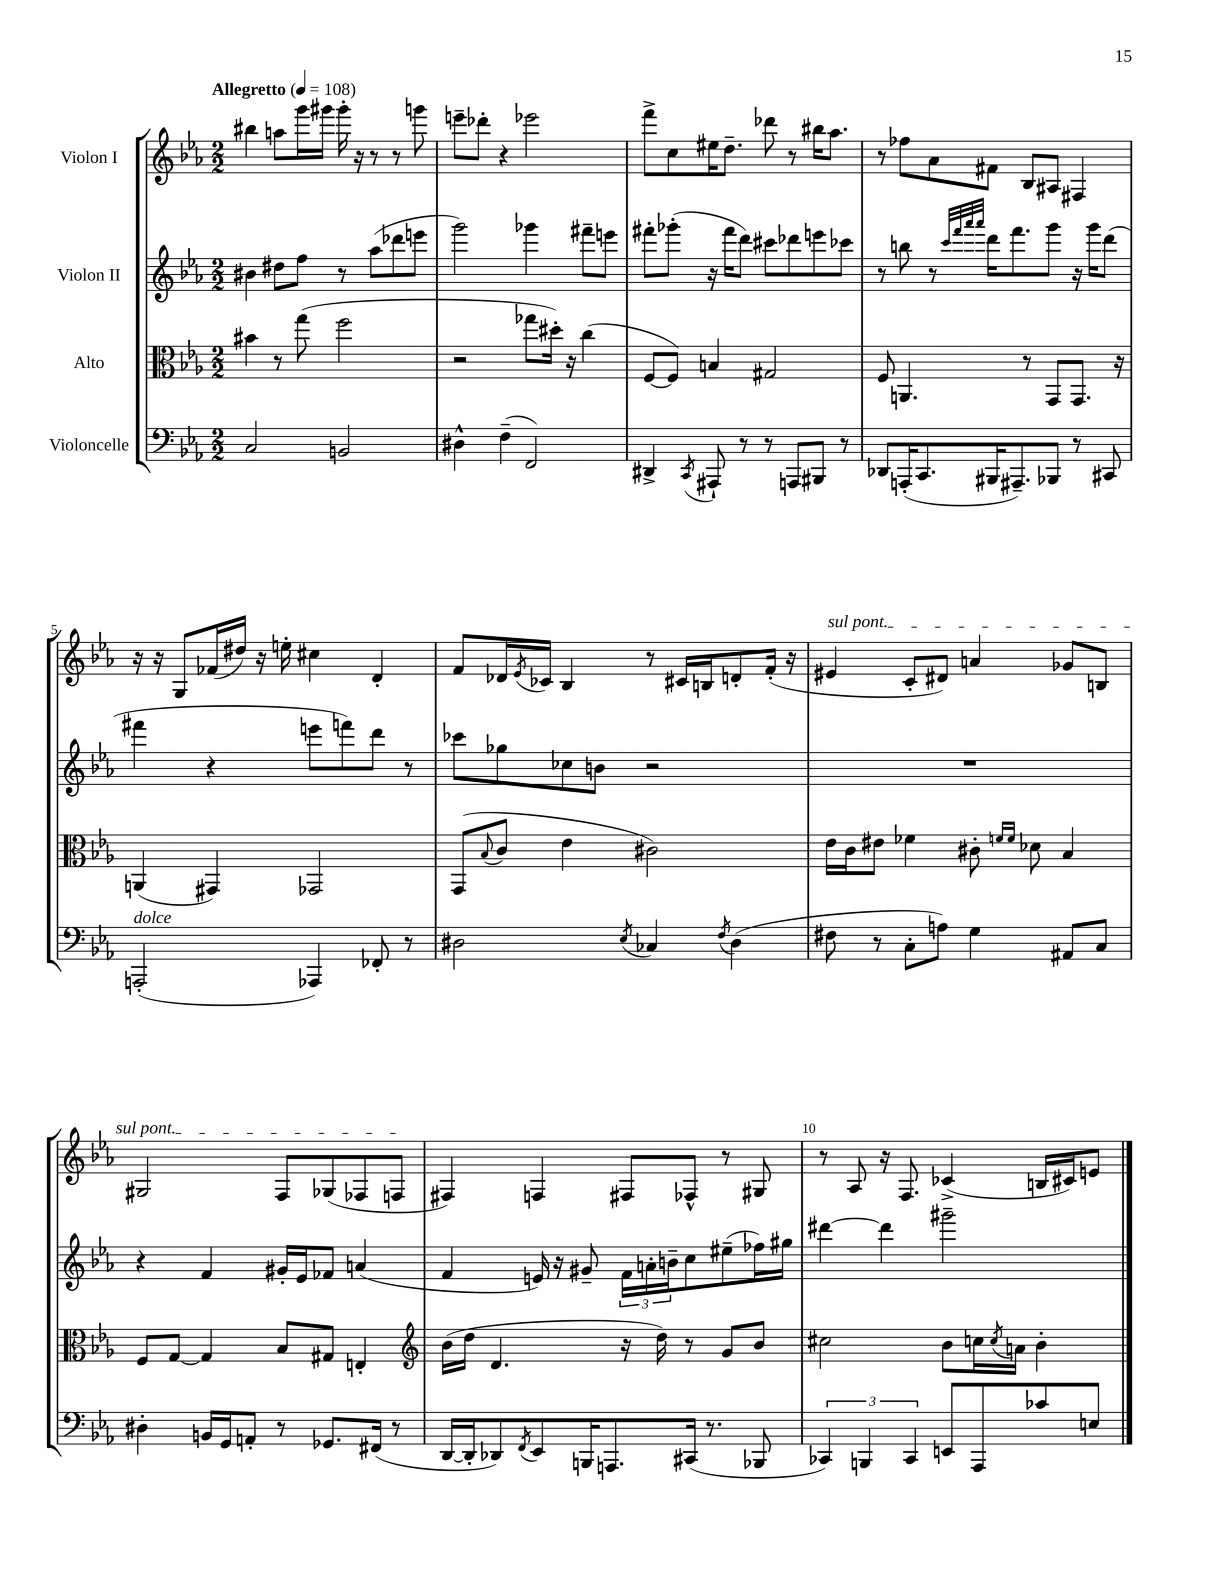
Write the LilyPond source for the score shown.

<<
\new StaffGroup <<
\new Staff = "s0" \with { instrumentName = "Violon I" } {
    \clef treble \key ees \major \numericTimeSignature \time 2/2 \tempo "Allegretto" 4 = 108
    bis''4 a''8 g'''16 gis'''16 gis'''16-. r16 r8 r8 g'''8 |
    e'''8-- des'''8-. r4 ees'''2 |
    f'''8-> c''8 eis''16 d''8.-- des'''8 r8 bis''16 aes''8. |
    r8 fes''8 aes'8 fis'8 bes8 ais8 fis4 |
    r16 r16 g8 fes'16( dis''16) r16 e''16-. cis''4 d'4-. |
    f'8 des'16 \acciaccatura { ees'8 } ces'16 bes4 r8 cis'16 b16 d'8-. f'16-.( r16 |
    \once \override TextSpanner.bound-details.left.text = \markup { \italic "sul pont." } eis'4\startTextSpan c'8-. dis'8) a'4 ges'8 b8 |
    gis2 f8 ges8( fes8 f8\stopTextSpan |
    fis4) f4 fis8 fes8-^ r8 gis8 |
    r8 aes8 r16 f8. ces'4->( b16 cis'16) e'8 \bar "|." |
}
\new Staff = "s1" \with { instrumentName = "Violon II" } {
    \clef treble \key ees \major \numericTimeSignature \time 2/2
    bis'4 dis''8 f''8 r8 aes''8( des'''8 e'''8 |
    g'''2) ges'''4 fis'''8-- e'''8 |
    fis'''8-. ges'''8-.( r16 fis'''16 d'''8) cis'''8 des'''8 e'''8 ces'''8 |
    r8 b''8 r8 \grace { c'''32 f'''32 aes'''32 aes'''32 } d'''16 f'''8. g'''8 r16 g'''16 d'''8( |
    fis'''4 r4 e'''8 f'''8) d'''8 r8 |
    ces'''8 ges''8 ces''8 b'8 r2 |
    R1 |
    r4 f'4 gis'16-. ees'16 fes'8 a'4( |
    f'4 e'16) r16 gis'8-- \tuplet 3/2 { f'16 a'16-. b'16-- } c''8 eis''8--( fes''16) gis''16 |
    dis'''4~ dis'''4 gis'''2-- \bar "|." |
}
\new Staff = "s2" \with { instrumentName = "Alto" } {
    \clef alto \key ees \major \numericTimeSignature \time 2/2
    bis'4 r8 g''8( f''2 |
    r2 ges''8 dis''16-.) r16 c''4( |
    f8~ f8) b4 gis2 |
    f8 a,4. r8 g,8 g,8. r16 |
    a,4( gis,4) ges,2 |
    g,8( \appoggiatura { bes8 } c'8 ees'4 cis'2) |
    ees'16 c'16 eis'8 fes'4 cis'8-. \grace { f'16 f'16 } des'8 bes4 |
    f8 g8~ g4 bes8 gis8 e4-. |
    \clef treble bes'16( d''16 d'4. r16 d''16) r8 g'8 bes'8 |
    cis''2 bes'8 c''16 \acciaccatura { c''8 } a'16 bes'4-. \bar "|." |
}
\new Staff = "s3" \with { instrumentName = "Violoncelle" } {
    \clef bass \key ees \major \numericTimeSignature \time 2/2
    c2 b,2 |
    dis4-^ f4--( f,2) |
    dis,4-> \acciaccatura { c,8 } ais,,8-! r8 r8 a,,8 bis,,8 r8 |
    des,8 a,,16-.( c,8. bis,,16 ais,,8.--) bes,,8 r8 cis,8 |
    a,,2-.^\markup { \italic "dolce" }( aes,,4) fes,8-. r8 |
    dis2 \acciaccatura { ees8 } ces4 \acciaccatura { f8 } dis4( |
    fis8 r8 c8-. a8) g4 ais,8 c8 |
    dis4-. b,16 g,16 a,8-. r8 ges,8. fis,16( r8 |
    d,16~ d,16-. des,8) \acciaccatura { f,8 } ees,8 b,,16 a,,8. cis,16( r8. bes,,8 |
    \tuplet 3/2 { ces,4) b,,4 ces,4 } e,8 aes,,8 ces'8 e8 \bar "|." |
}
>>
>>
\layout { \context { \Score \override BarNumber.break-visibility = ##(#f #t #t) barNumberVisibility = #(every-nth-bar-number-visible 5) } }
